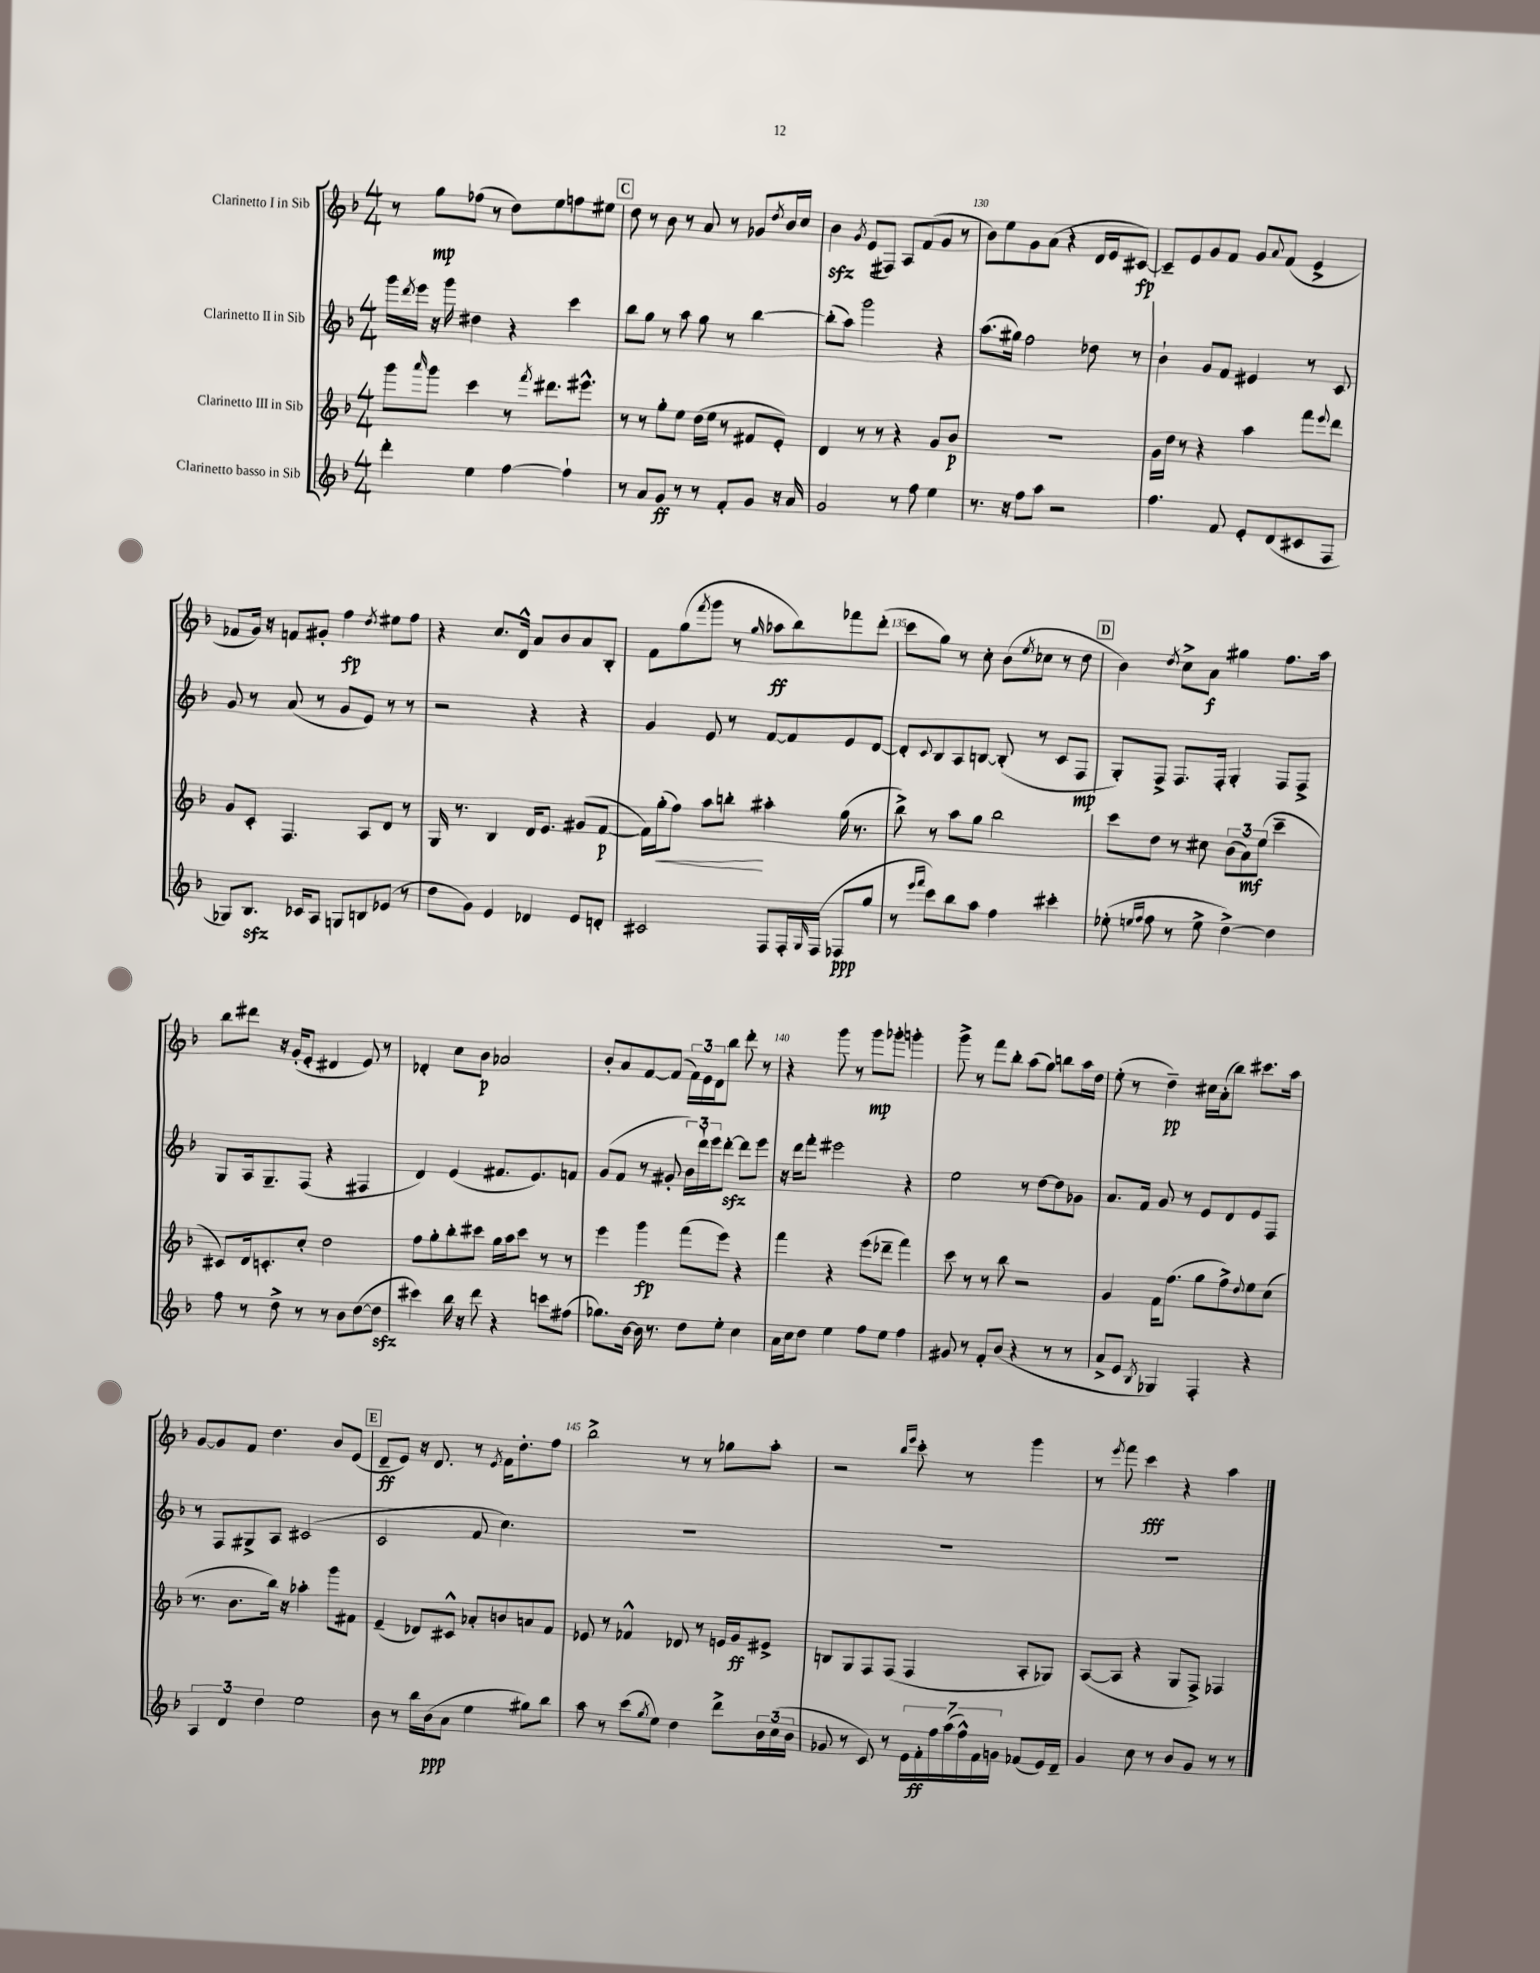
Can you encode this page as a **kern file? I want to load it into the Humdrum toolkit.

**kern	**kern	**kern	**kern
*staff4	*staff3	*staff2	*staff1
*clefG2	*clefG2	*clefG2	*clefG2
*k[b-]	*k[b-]	*k[b-]	*k[b-]
*M4/4	*M4/4	*M4/4	*M4/4
4ddd'	8ggg	16ggg	8r
.	.	8qddd	.
.	.	16eee	.
.	16qqaaa	.	.
.	8ggg	16r	8gg
.	.	16ggg	.
4ee	4ccc	4dd#	(8ff-
.	.	.	8r
[4ff	8r	4r	8dd)
.	8qfff	.	.
.	8.ddd#	.	8ee
4ff`]	.	4ccc	8ff
.	8.eee#^^	.	.
.	.	.	8ee#
=	=	=	=
8r	8r	8bb-	8dd
8a	8r	8gg	8r
8g	8gg'	8r	8b-
8r	8ee	8aa	8r
8r	(16dd	8gg	8a
.	16ee	.	.
8f'	8r	8r	8r
8g	8f#	[4bb-	8g-
.	.	.	8qdd
16r	8e')	.	16b-
16a	.	.	16cc
=	=	=	=
2g	4d	(8bb-']	4b-
.	.	8aa)	.
.	.	.	8qg
.	8r	2ggg	(8e
.	8r	.	8F#)
8r	4r	.	8A
8ff	.	.	(8f
4ee	8g	4r	8g
.	8b-	.	8r
=	=	=	=
8.r	1r	(8.aa	8b-)
.	.	.	8ee
16r	.	16gg#)	.
8ff	.	2ff	8g
8aa	.	.	(8a
2r	.	.	4r
.	.	8dd-	16d
.	.	.	16e
.	.	8r	[8c#)
=	=	=	=
4.ff	16g	4b-`	8c#~]
.	16dd	.	.
.	8r	.	8e
.	4r	8g	8g
8f	.	8f	8f
8e'	4aa	4e#	8g
.	.	.	8qqa
(8d	.	.	(8f
8c#	8fff	8r	4e^
.	8qqeee	.	.
8F	8ddd	8c	.
=	=	=	=
8G-)	8g	8g	8f-
8.B-	8c'	8r	16g)
.	.	.	16r
.	4.F	(8a	8f
16c-	.	.	.
8A	.	8r	8g#'
8G	.	8g	4ff
8B	8A	8e)	.
.	.	.	8qdd
(8e-	8d	8r	8ee#
8r	8r	8r	8ff
=	=	=	=
8dd	16G	2r	4r
.	8.r	.	.
8g)	.	.	.
4e	4B-	.	8.cc
.	.	.	16d^^
4d-	16d	4r	8a
.	8.e	.	.
.	.	.	8b-
8e	(8g#	4r	8a
8d'	[8f	.	8B-'
=	=	=	=
2c#	16f])	4g	8f
.	(16gg'	.	.
.	8ff)	.	(8gg
.	.	.	8qfff
.	8aa	8e	8ggg
.	8bb'	8r	8r
.	.	.	16qqgg
8F	4aa#'	[8f	8aa-
16F'	.	8f]	8bb-)
16qqG	.	.	.
(16F	.	.	.
8F-	(16gg	8e	8fff-
.	8.r	.	.
8gg	.	[8d	(8ddd'
=	=	=	=
8r	8bb-^)	8d']	8ccc
16qqeee	.	.	.
16qqfff	.	8qqc	.
8ccc)	8r	8B-	8gg)
8bb-	8aa	8A	8r
8aa	8gg	[8B	8cc'
4ff	2bb-	(8B']	(8b-
.	.	.	8qee
.	.	8r	8cc-
4ccc#'	.	8c	8r
.	.	8F	8dd
=	=	=	=
(8ee-'	8ccc	8G')	4b-)
16qqee	.	.	.
16qqff	.	.	.
8ff	8dd	8F^	.
.	.	.	8qdd
8r	8r	8.F	8cc^
8ee^	8cc#	.	8a
.	.	16F'	.
[4dd^)	(12b-	4G'	4gg#
.	12a)	.	.
.	(12ee	.	.
4dd]	4ccc~	8F	8.ff
.	.	8F^	.
.	.	.	16aa
=	=	=	=
8ff	8c#)	8G	8bb-
8r	16d	16A	8ddd#
.	8.c'	8.G~	.
8dd^	.	.	16r
.	.	.	(16g'
8r	8cc'	(8F	8e'
8r	2dd	4r	4d#
8b-	.	.	.
([8dd	.	4F#	8e)
8dd]	.	.	8r
=	=	=	=
4ccc#)	8ff	4d)	4d-'
.	8gg'	.	.
16bb-	8bb-'	(4e	8cc
16r	.	.	.
8ddd	8ccc#	.	8b-
4r	16gg	8.f#	2a-
.	16aa	.	.
.	8ccc#	.	.
.	.	8.e)	.
8ccc	8r	.	.
(8ff#	8r	8f	.
=	=	=	=
8.gg-)	4eee	(8g	8b-'
.	.	8f	8a
[16b-	.	.	.
16b-]	4ggg	8r	[8f
8.r	.	.	.
.	.	8g#'	(8f]
8dd	(8fff	24b-)	24f)
.	.	24ddd`	24e
.	.	24eee	24d
8ee'	8eee)	[8ddd'	8bb-
4cc	4r	8ddd]	8ddd'
.	.	8eee	8r
=	=	=	=
16a	4fff	16r	4r
16cc	.	16ddd	.
8dd	.	8fff'	.
4ee	4r	2eee#	8ggg
.	.	.	8r
8ff	(8eee	.	8ggg
8ee	8ddd-~	.	8ggg-'
4ff	4fff)	4r	4ggg'
=	=	=	=
8g#	8ccc	2ee	8ggg^
8r	8r	.	8r
8f'	8r	.	8fff
(8b-	8bb-	.	8bb-'
4r	2r	8r	(8aa
.	.	[8dd	8gg)
8r	.	8dd]	8bb
8r	.	8g-	16aa
.	.	.	16dd
=	=	=	=
8a^	4g	8.a	(8ee'
8e	.	.	8r
.	.	16f	.
8qB-	.	.	.
4G-)	16f	8g	4dd~)
.	(8.ff	.	.
.	.	8r	.
4F'	8gg	8e	16cc#
.	.	.	(16a'
.	8ff^)	8d	8bb-)
.	8qqdd	.	.
4r	8ee	8e	8.ccc#
.	(8cc	8F	.
.	.	.	16aa
=	=	=	=
6A	8.r	8r	[8g
.	.	8F	8g]
6d	.	.	.
.	8.b-	.	.
.	.	8G#^	8f
6dd	.	.	.
.	16bb-)	8A	4.dd
.	16r	.	.
2ee	4aa-'	(2c#	.
.	8ggg	.	8b-
.	8f#	.	(8e
=	=	=	=
8b-	(4e~	2c	8d~
8r	.	.	8e)
16bb-	8d-)	.	16r
(16b-	.	.	8.d
8a	8c#^^	.	.
4ee	8a-'	8f	8r
.	.	.	8qe
.	8b	4.cc)	16f
.	.	.	8.dd'
8gg#)	8a	.	.
8bb-	8f	.	8ff
=	=	=	=
8aa	8e-	1r	2bb-^
8r	8r	.	.
(8ccc	4f-^^	.	.
8qgg	.	.	.
8ee)	.	.	.
4dd	8d-	.	8r
.	8r	.	8r
8ddd^	16e	.	8gg-
.	16g	.	.
24b-	8e#^	.	8aa'
(24cc	.	.	.
24b-	.	.	.
=	=	=	=
8g-	8B	1r	2r
8r	8G	.	.
8c)	8F	.	.
8r	(8F	.	.
.	.	.	16qqbb-
.	.	.	16qqeee
28e	4F	.	8ccc'
28f'	.	.	.
28ff	.	.	.
(28aa	.	.	.
.	.	.	8r
28ff^^)	.	.	.
28f	.	.	.
28g	.	.	.
(8f-	8A'	.	4ggg
16e)	8G-)	.	.
16d~	.	.	.
=	=	=	=
4g	([8A	1r	8r
.	.	.	8qeee
.	8A]	.	8fff
8cc	4r	.	4ccc
8r	.	.	.
8b-	8G	.	4r
8g	8F^)	.	.
8r	4F-	.	4aa
8r	.	.	.
==	==	==	==
*-	*-	*-	*-
